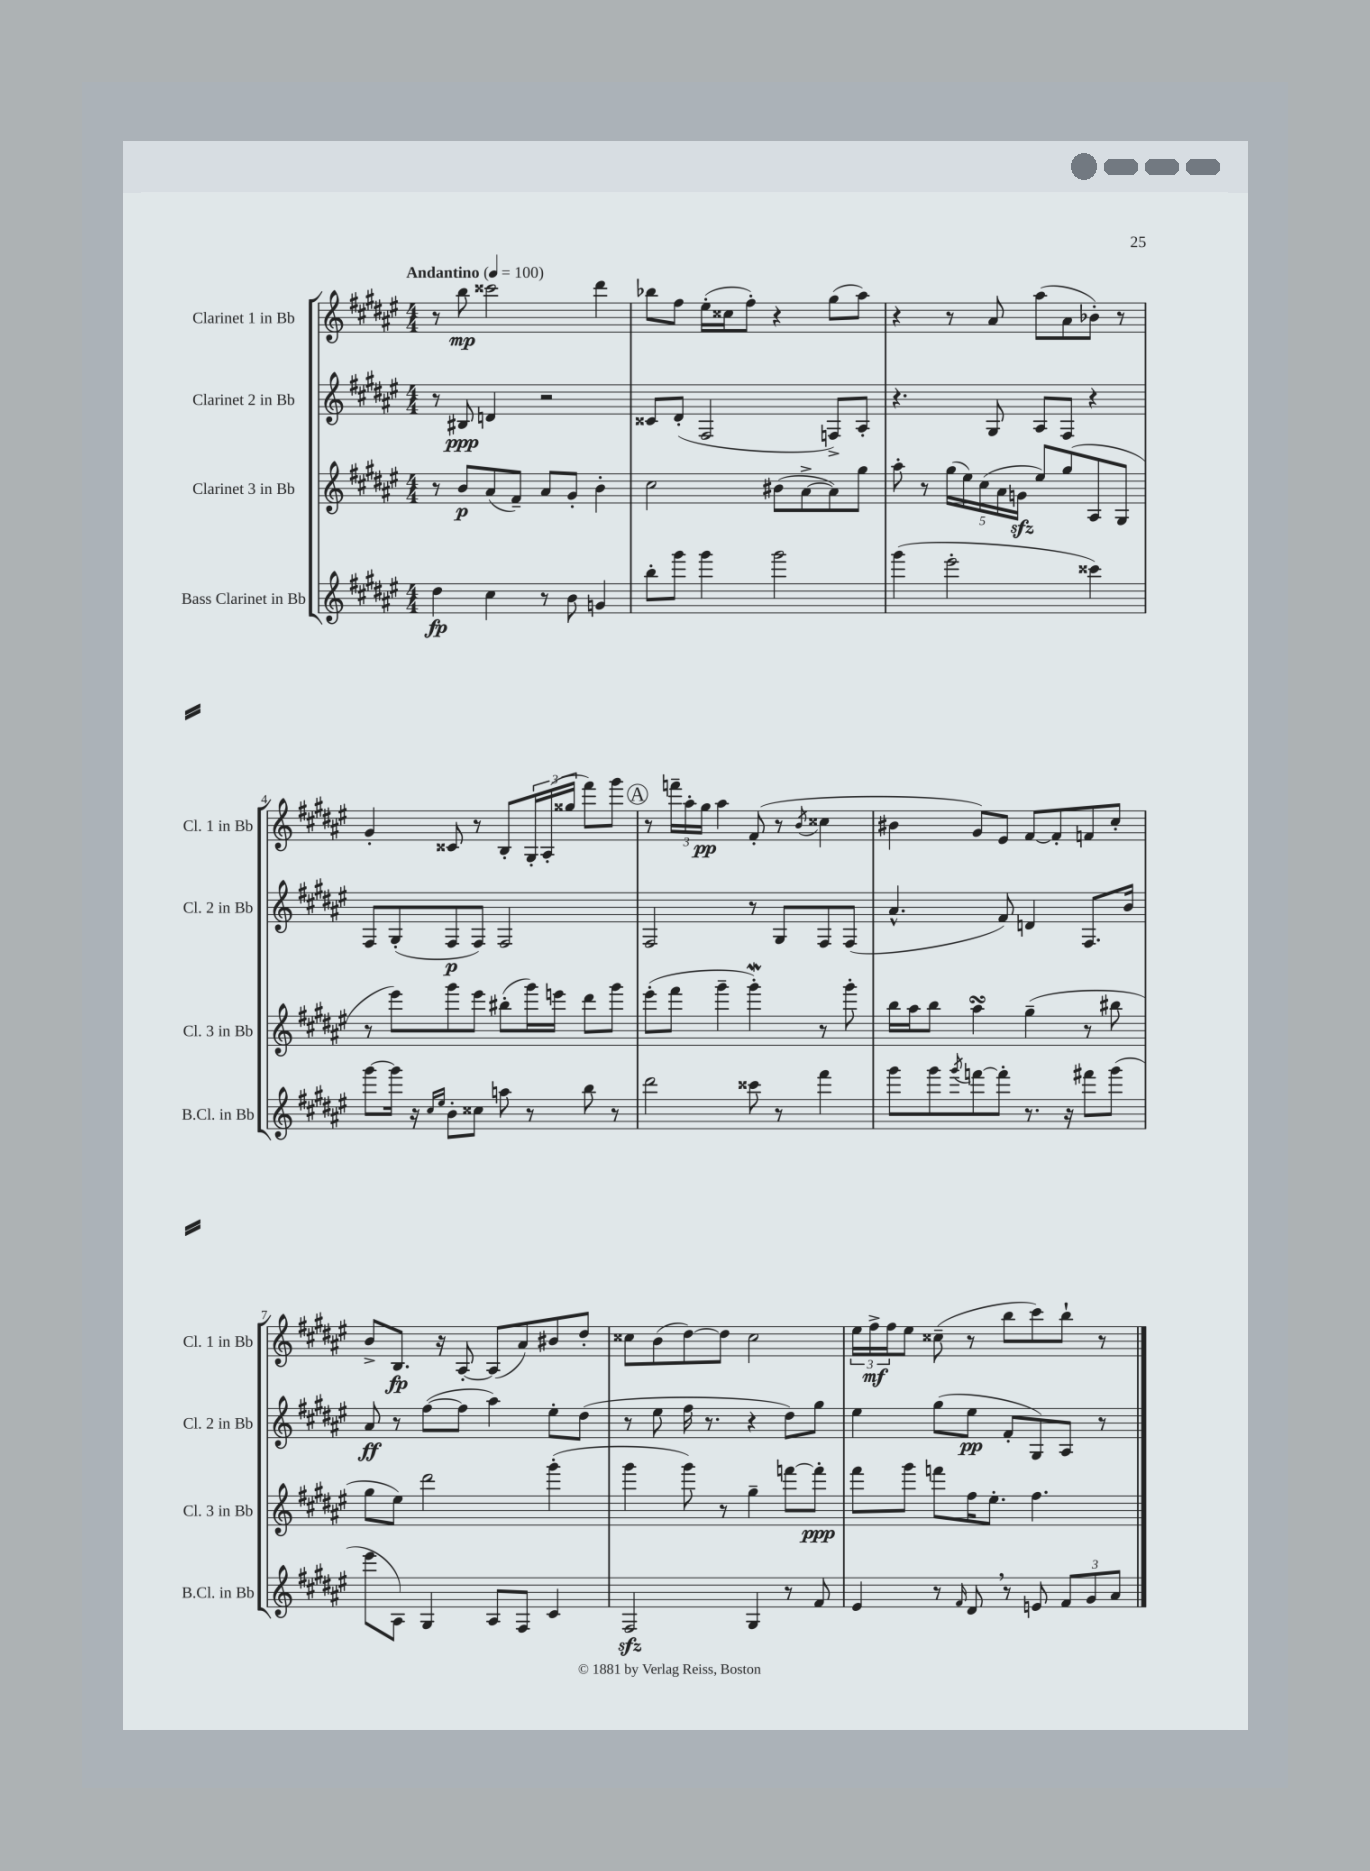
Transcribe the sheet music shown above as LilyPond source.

<<
\new StaffGroup <<
\new Staff = "s0" \with { instrumentName = "Clarinet 1 in Bb" shortInstrumentName = "Cl. 1 in Bb" } {
    \clef treble \key fis \major \numericTimeSignature \time 4/4 \tempo "Andantino" 4 = 100
    r8 b''8\mp cisis'''2 dis'''4 |
    bes''8 fis''8 eis''16-.( cisis''16 fis''8-.) r4 gis''8( ais''8) |
    r4 r8 ais'8 ais''8( ais'8 bes'8-.) r8 |
    gis'4-. cisis'8 r8 b8-. \tuplet 3/2 { gis16-. ais16-.( gisis''16 } fis'''8) gis'''8 |
    \mark \markup { \circle "A" } r8 \tuplet 3/2 { f'''16-- ais''16-. gis''16\pp } ais''4 fis'8-.( r8 \acciaccatura { b'8 } cisis''4 |
    bis'4 gis'8) eis'8 fis'8~ fis'8-. f'8 cis''8-. |
    b'8-> b8.\fp r16 ais8~-. ais8( ais'8) bis'8 dis''8-. |
    cisis''8 b'8( dis''8~) dis''8 cisis''2 |
    \tuplet 3/2 { eis''16 fis''16->\mf fis''16 } eis''8 cisis''8--( r8 b''8 cis'''8) b''8-! r8 \bar "|." |
}
\new Staff = "s1" \with { instrumentName = "Clarinet 2 in Bb" shortInstrumentName = "Cl. 2 in Bb" } {
    \clef treble \key fis \major \numericTimeSignature \time 4/4
    r8 bis8\ppp d'4 r2 |
    cisis'8 dis'8-.( fis2 f8->) ais8-. |
    r4. gis8 ais8 fis8 r4 |
    fis8 gis8-.( fis8\p fis8) fis2 |
    \mark \markup { \circle "A" } fis2 r8 gis8 fis8 fis8( |
    ais'4.-^ fis'8) d'4 fis8. b'16 |
    ais'8\ff r8 fis''8~( fis''8 ais''4) eis''8-. dis''8( |
    r8 eis''8 fis''16 r8. r4 dis''8) gis''8 |
    eis''4 gis''8( eis''8\pp fis'8-. gis8) ais8 r8 \bar "|." |
}
\new Staff = "s2" \with { instrumentName = "Clarinet 3 in Bb" shortInstrumentName = "Cl. 3 in Bb" } {
    \clef treble \key fis \major \numericTimeSignature \time 4/4
    r8 b'8\p ais'8( fis'8--) ais'8 gis'8-. b'4-. |
    cis''2 bis'8( ais'8~-> ais'8) gis''8 |
    ais''8-. r8 \tuplet 5/4 { gis''16( eis''16) cis''16( ais'16 g'16\sfz } eis''8) gis''8( ais8 gis8 |
    r8 eis'''8) gis'''8 eis'''8 bis''8-.( gis'''16) e'''16 dis'''8 gis'''8 |
    \mark \markup { \circle "A" } eis'''8-.( fis'''8 gis'''4-- gis'''4-.\mordent) r8 gis'''8-. |
    b''16 ais''16 b''8 ais''4\turn gis''4--( r8 bis''8 |
    gis''8 eis''8) dis'''2 gis'''4-.( |
    gis'''4 gis'''8) r8 gis''4-- f'''8~ f'''8-.\ppp |
    fis'''8 gis'''8 f'''8 fis''16 eis''8.-. fis''4. \bar "|." |
}
\new Staff = "s3" \with { instrumentName = "Bass Clarinet in Bb" shortInstrumentName = "B.Cl. in Bb" } {
    \clef treble \key fis \major \numericTimeSignature \time 4/4
    dis''4\fp cis''4 r8 b'8 g'4 |
    b''8-. gis'''8 gis'''4 gis'''2 |
    gis'''4( eis'''2-. cisis'''4) |
    gis'''8~ gis'''16 r16 \grace { cis''16 eis''16 } b'8-. cisis''8 a''8 r8 b''8 r8 |
    \mark \markup { \circle "A" } dis'''2 cisis'''8 r8 fis'''4 |
    gis'''8 gis'''8 \acciaccatura { gis'''8 } f'''8~ f'''8-. r8. r16 fis'''8 gis'''8( |
    eis'''8 ais8) gis4 ais8 fis8 cis'4 |
    fis2\sfz gis4 r8 fis'8 |
    eis'4 r8 \grace { fis'16 } dis'8 \breathe r8 e'8 \tuplet 3/2 { fis'8 gis'8 ais'8 } \bar "|." |
}
>>
>>
